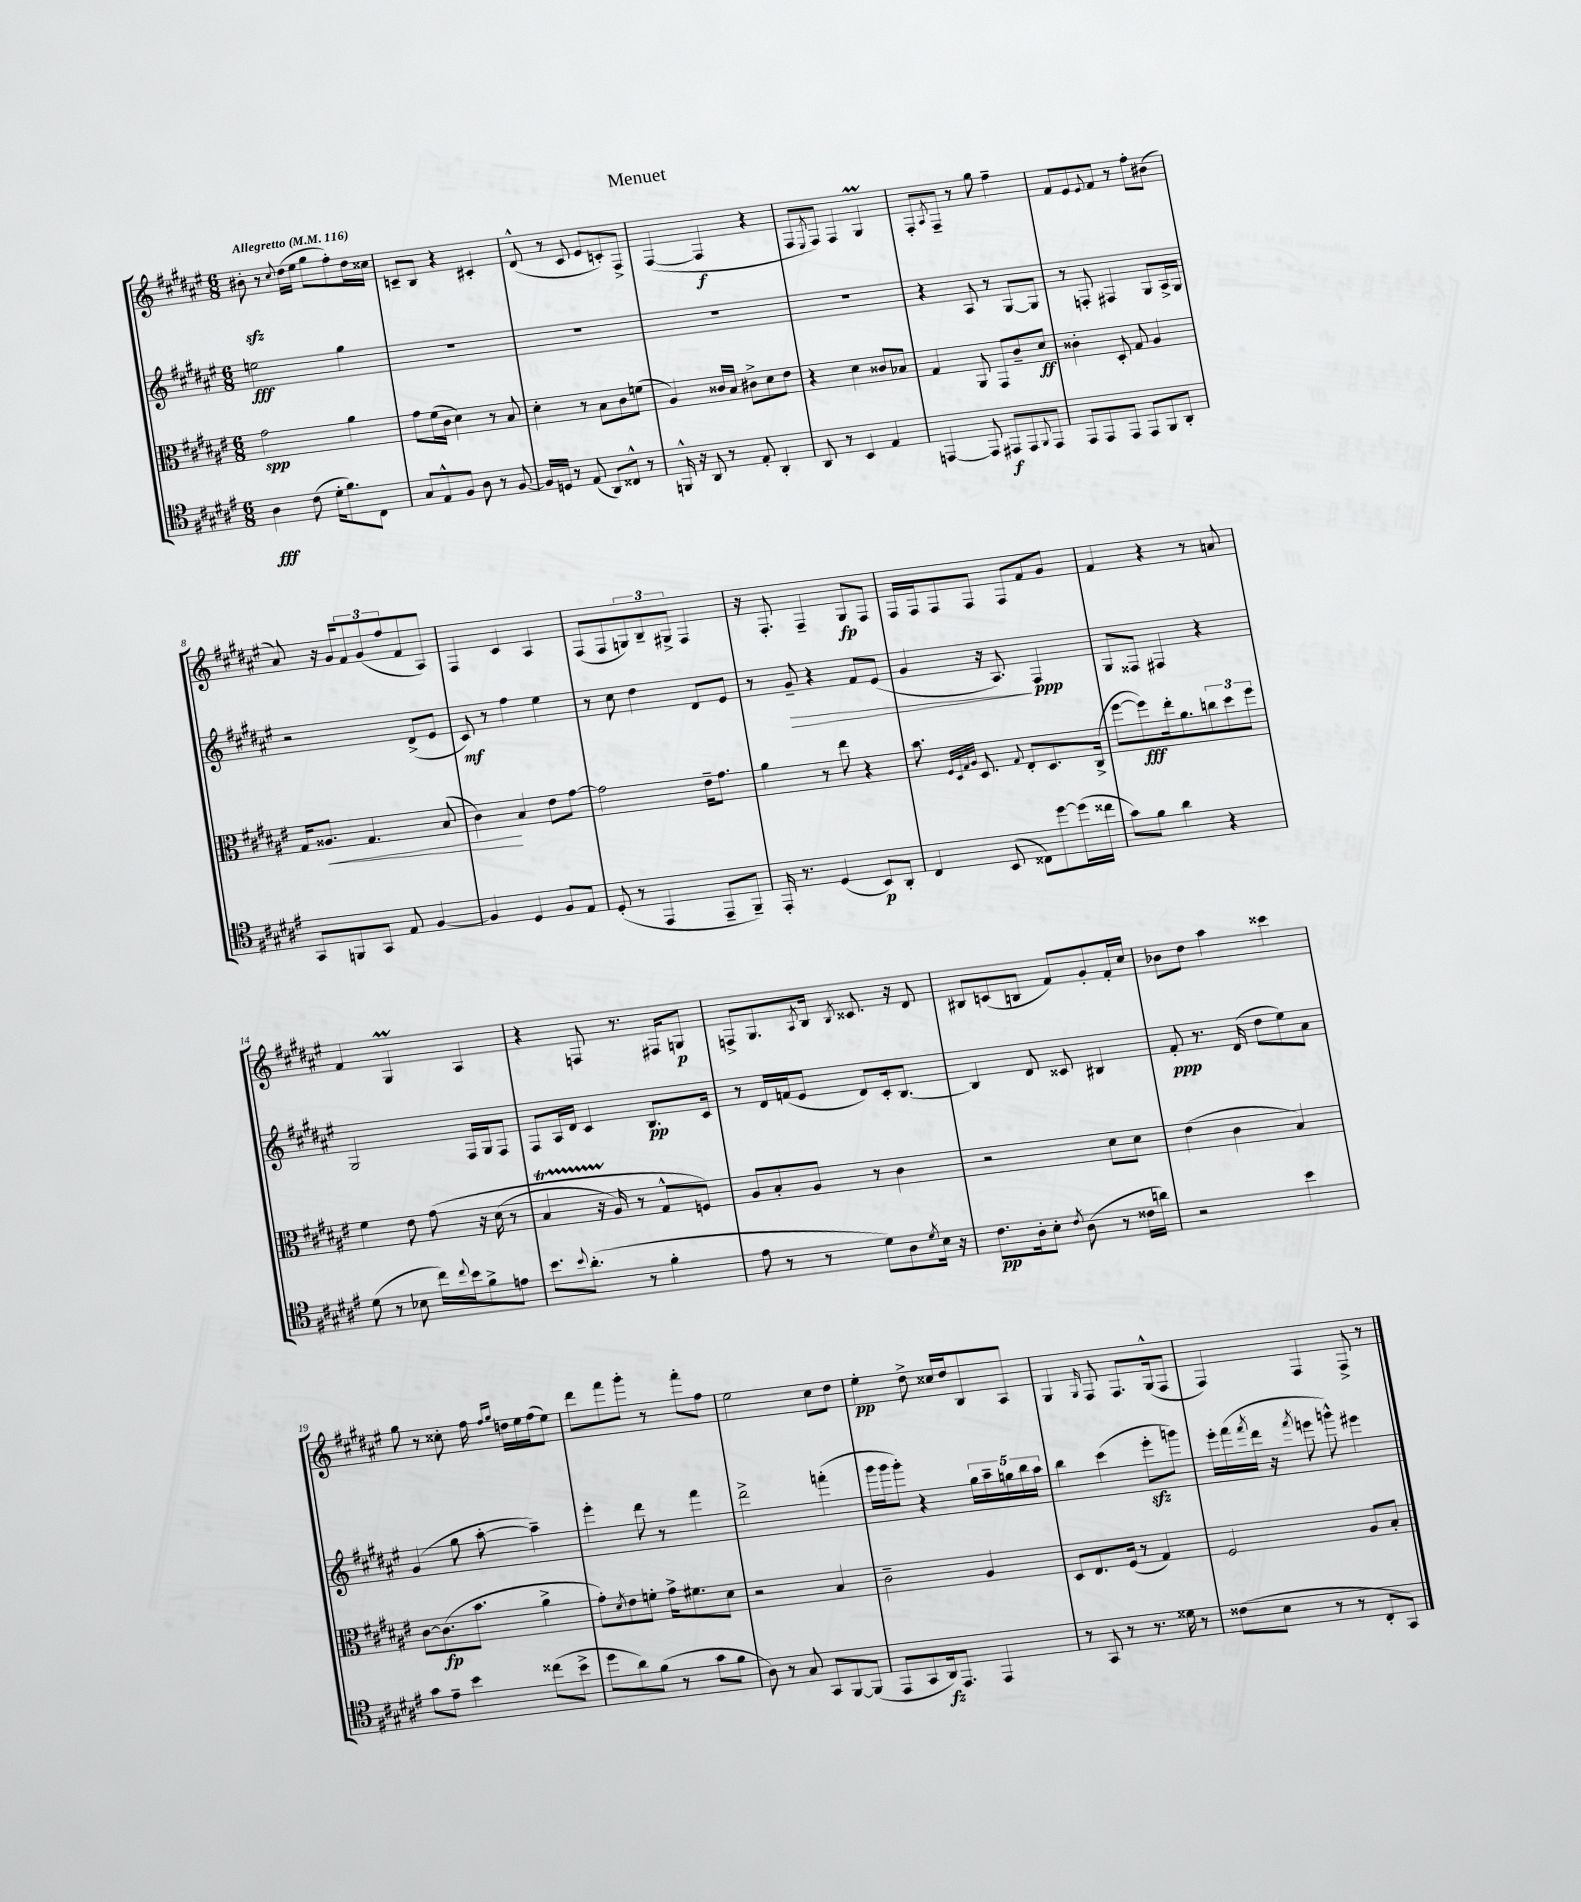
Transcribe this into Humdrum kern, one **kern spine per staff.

**kern	**dynam	**kern	**dynam	**kern	**dynam	**kern	**dynam
*part4	*part4	*part3	*part3	*part2	*part2	*part1	*part1
*staff4	*staff4	*staff3	*staff3	*staff2	*staff2	*staff1	*staff1
*clefC4	*	*clefC3	*	*clefG2	*	*clefG2	*
*k[f#c#g#d#a#e#]	*	*k[f#c#g#d#a#e#]	*	*k[f#c#g#d#a#e#]	*	*k[f#c#g#d#a#e#]	*
*M6/8	*	*M6/8	*	*M6/8	*	*M6/8	*
*MM116	*	*MM116	*	*MM116	*	*MM116	*
=1	=1	=1	=1	=1	=1	=1	=1
!	!	!	!	!	!	!LO:TX:a:B:t=Allegretto	!
4A#\	fff	2g#\	spp	2een\	fff	8b#Xzz'\	.
.	.	.	.	.	.	8r	.
.	.	.	.	.	.	8qqcc#/	.
(8c#\	.	.	.	.	.	(16dd#\LL	.
.	.	.	.	.	.	16ee#\JJ	.
16d#'\KL	.	.	.	.	.	8gg#\L	.
8.f#\)	.	.	.	.	.	.	.
.	.	4a#\	.	4gg#\	.	8ff#'\)	.
8C#\J	.	.	.	.	.	16dd#\L	.
.	.	.	.	.	.	16cc##X\JJ	.
=2	=2	=2	=2	=2	=2	=2	=2
8G#/L	.	8g#\L	.	2.r	.	8cn~/L	.
8E#^^/	.	(16f#\L	.	.	.	8B/J	.
.	.	16c#\JJ	.	.	.	.	.
8F#/J	.	4d#\)	.	.	.	4r	.
8A#\	.	.	.	.	.	.	.
8r	.	8r	.	.	.	4c#X'/	.
[8F#/	.	8B/	.	.	.	.	.
=3	=3	=3	=3	=3	=3	=3	=3
16F#/LL]	.	4d#'\	.	2.r	.	(8d#^^/	.
16Dn/JJ	.	.	.	.	.	.	.
8r	.	.	.	.	.	8r	.
(8E#/	.	8r	.	.	.	8c#/	.
8AA#/L)	.	8B\L	.	.	.	8e#/L	.
8C##X^^/J	.	8c#\	.	.	.	8cn'/)	.
8r	.	(8fn\J	.	.	.	8F#^/J	.
=4	=4	=4	=4	=4	=4	=4	=4
16FFn^^/	.	4A#/)	.	2.r	.	([4F#/	.
16r	.	.	.	.	.	.	.
8AA#/	.	.	.	.	.	.	.
8r	.	16c##X/LL	.	.	.	4F#/]	f
.	.	16B/JJ	.	.	.	.	.
8E#'/	.	8c#X^\L	.	.	.	.	.
4AA#'/	.	8d#\	.	.	.	4r	.
.	.	8e#\J	.	.	.	.	.
=5	=5	=5	=5	=5	=5	=5	=5
8AA#/	.	4r	.	2.r	.	8F#/L	.
.	.	.	.	.	.	8qE#/	.
8r	.	.	.	.	.	8F#/J)	.
4BB/	.	4d#\	.	.	.	4F#/	.
4E#/	.	8c##X/L	.	.	.	4G#M/	.
.	.	8B-X/J	.	.	.	.	.
=6	=6	=6	=6	=6	=6	=6	=6
[4EEn/	.	4G#/	.	4r	.	8F#'/L	.
.	.	.	.	.	.	8qA#/	.
.	.	.	.	.	.	8F#~/J	.
8EE/]	.	8AA#/	.	8A#/	.	8r	.
8EE#X/L	f	8GG#/L	.	8r	.	8gg#\	.
8EE#/	.	8c#~/	.	[8G#/L	.	4ff#~\	.
8qqFF#/	.	.	.	.	.	.	.
8EE#/J	.	8d#/J	ff	8G#/J]	.	.	.
=7	=7	=7	=7	=7	=7	=7	=7
8EE#/L	.	4c##X'\	.	8r	.	8f#/L	.
8EE#/	.	.	.	8Fn'/	.	8e#/	.
.	.	.	.	.	.	8qqe#/	.
8EE#/J	.	8D#'/	.	4F#X/	.	8f#/J	.
8EE#/L	.	8G#/	.	.	.	8r	.
8FF#/	.	4A#/	.	8G#/L	.	8ff#'\L	.
8AA#'/J	.	.	.	16A#^/L	.	(8b#X\J	.
.	.	.	.	16G#/JJ	.	.	.
!!LO:LB:g=z
=8	=8	=8	=8	=8	=8	=8	=8
8GG#/L	.	16G#/KL	.	2r	.	8a#/)	.
!	!	!	!LO:HP:b	!	!	!	!
.	.	8.A##X/J	<	.	.	.	.
8FFn/	.	.	.	.	.	16r	.
.	.	.	.	.	.	16g#/KL	.
8GG#/J	.	4.G#/	.	.	.	12f#/	.
.	.	.	.	.	.	(12g#/	.
8E#/	.	.	.	.	.	.	.
.	.	.	.	.	.	12ff#/	.
[4F#/	.	.	.	(8d#^/L	.	8f#/	.
.	.	(8B/	.	8e#/J	.	8A#/J)	.
=9	=9	=9	=9	=9	=9	=9	=9
4F#/]	.	4c#\)	.	8c#/)	mf	4F#/	.
.	.	.	.	8r	.	.	.
4D#/	.	4B/	[	4ff#\	.	4c#/	.
8F#/L	.	8e#\L	.	4ee#\	.	4A#/	.
8E#/J	.	[8g#\J	.	.	.	.	.
=10	=10	=10	=10	=10	=10	=10	=10
(8D#'/	.	2g#\]	.	8r	.	(8F#/L	.
8r	.	.	.	8cc#\	.	8F#/	.
4EE#/	.	.	.	4dd#\	.	12Gn/)	.
.	.	.	.	.	.	12B~/	.
.	.	.	.	.	.	12G#X^/J	.
8EE#~/L	.	16e#~\KL	.	8d#/L	.	4F#/	.
.	.	8.g#\J	.	.	.	.	.
8FF#~/J)	.	.	.	8e#/J	.	.	.
=11	=11	=11	=11	=11	=11	=11	=11
16EE#'/	.	4a#\	.	8r	.	16r	.
8.r	.	.	.	.	.	8.F#'/	.
!	!	!	!	!	!LO:HP:b	!	!
.	.	.	.	8g#~/	>	.	.
(4D#/	.	8r	.	4r	.	4F#~/	.
.	.	8ee#\	.	.	.	.	.
8BB/L)	p	4r	.	8f#/L	.	8G#/L	fp
8AA#'/J	.	.	.	(8e#/J	.	8F#/J	.
=12	=12	=12	=12	=12	=12	=12	=12
4C#/	.	8.b\	.	4g#/	.	16F#/LL	.
.	.	.	.	.	.	16F#/J	.
.	.	.	.	.	.	8F#/	.
.	.	32qqF#/LLL	.	.	.	.	.
.	.	32qqD#/	.	.	.	.	.
.	.	32qqG#/	.	.	.	.	.
.	.	32qqA#/JJJ	.	.	.	.	.
.	.	8.D#/	.	.	.	.	.
(8BB/	.	.	.	16r	.	8F#/J	.
.	.	.	.	8.A#/)	.	.	.
.	.	8qqG#/	.	.	.	.	.
8C##X\L)	.	8E#'/L	.	.	.	8F#/L	.
[8dd#\	.	8.D#/	.	4F#/	] ppp	8f#/	.
(16dd#\L]	.	.	.	.	.	8g#/J	.
16cc##X\JJ	.	(16C#^/Jk	.	.	.	.	.
=13	=13	=13	=13	=13	=13	=13	=13
8g#\L)	.	[8ff#\L	.	8G#/L	.	4f#/	.
8f#\J	.	8ff#\])	fff	8F##X/J	.	.	.
4a#\	.	16ee#'\k	.	4F#X/	.	4r	.
.	.	8.a#\	.	.	.	.	.
4r	.	12ccn\	.	4r	.	8r	.
.	.	12dd#\	.	.	.	.	.
.	.	.	.	.	.	8an/	.
.	.	12ff#\J	.	.	.	.	.
!!LO:LB:g=z
=14	=14	=14	=14	=14	=14	=14	=14
(8d#\	.	4f#\	.	2G#/	.	4f#/	.
8r	.	.	.	.	.	.	.
8B-X\	.	8e#\	.	.	.	4G#M/	.
16cc#\LL)	.	(8g#\	.	.	.	.	.
8qqcc#/	.	.	.	.	.	.	.
16b\J	.	.	.	.	.	.	.
8f#^\	.	16r	.	16F#/LL	.	4A#/	.
.	.	(16d#\	.	16G#/J	.	.	.
8en\J	.	8r	.	8F#/J	.	.	.
=15	=15	=15	=15	=15	=15	=15	=15
8.b\L	.	4BT/	.	8F#/L	.	4r	.
.	.	.	.	16A#/L	.	.	.
8qqb/	.	.	.	.	.	.	.
(8.a#'\J	.	.	.	16d#/JJ	.	.	.
.	.	16r	.	4c#/	.	8Fn/	.
.	.	16A#/)	.	.	.	.	.
8r	.	8r	.	.	.	8.r	.
4f#'\	.	8G#^^/L	.	8.B/L	pp	.	.
.	.	.	.	.	.	16F#X/KL	.
.	.	8Fn/J)	.	.	.	8Gn/J	p
.	.	.	.	16c#/Jk	.	.	.
=16	=16	=16	=16	=16	=16	=16	=16
8e#\	.	8A#/L	.	8r	.	8Fn^/L	.
8r	.	8B'/	.	16d#/LL	.	8.G#/	.
.	.	.	.	(16fn/J	.	.	.
8r	.	8A#/J	.	8e#/J	.	.	.
.	.	.	.	.	.	8qA#/	.
.	.	.	.	.	.	16B/Jk	.
.	.	.	.	.	.	8qB/	.
8d#\L)	.	8r	.	8d#/L)	.	8.c##X/	.
8A#\	.	4c#\	.	16c#'/k	.	.	.
.	.	.	.	[8.B/J	.	16r	.
8qd#/	.	.	.	.	.	.	.
16B\Jk	.	.	.	.	.	8d#/	.
16r	.	.	.	.	.	.	.
=17	=17	=17	=17	=17	=17	=17	=17
8.c#\L	pp	2r	.	4B/]	.	8B#X/L	.
.	.	.	.	.	.	(8cn/	.
16A#'\k	.	.	.	.	.	.	.
8B'\J	.	.	.	8d#/	.	8Bn/J	.
8qc#/	.	.	.	.	.	.	.
(8A#\	.	.	.	8c##X/	.	8f#/L)	.
8r	.	8d#\L	.	4B#X/	.	8g#'/	.
16c##X\LL	.	8d#\J	.	.	.	16f#'/L	.
16an\JJ)	.	.	.	.	.	16cc#/JJ	.
=18	=18	=18	=18	=18	=18	=18	=18
2r	.	(4e#\	.	8f#'/	ppp	8b-X\L	.
.	.	.	.	8.r	.	8dd#\J	.
.	.	4c#\	.	.	.	4aa#\	.
.	.	.	.	(16d#/	.	.	.
.	.	.	.	8dd#\L	.	.	.
4b\	.	4B/)	.	8ee#\)	.	4ccc##X\	.
.	.	.	.	8a#\J	.	.	.
!!LO:LB:g=z
=19	=19	=19	=19	=19	=19	=19	=19
8g#\L	.	[8c#\L	.	(4g#/	.	8gg#\	.
8e#~\J	.	(8.c#\]	fp	.	.	8r	.
4b\	.	.	.	8gg#\	.	8cc##X'\	.
.	.	8.b\J	.	.	.	.	.
.	.	.	.	[8aa#'\	.	16ff#\	.
.	.	.	.	.	.	16qqff#/LL	.
.	.	.	.	.	.	16qqgg#/JJ	.
.	.	.	.	.	.	16ddn\LL	.
(8cc##X\L	.	4a#^\	.	4aa#~\])	.	16ee#\	.
.	.	.	.	.	.	(16ff#\J	.
8b^\J	.	.	.	.	.	8ee#\J)	.
=20	=20	=20	=20	=20	=20	=20	=20
8dd#\L	.	8g#'\L)	.	4eee#'\	.	8ddd#\L	.
.	.	8qd#/	.	.	.	.	.
8a#\)	.	8e#\	.	.	.	8fff#\	.
(8f#\J	.	8fn'\J	.	8ddd#\	.	8ggg#'\J	.
8r	.	16g#^\KL	.	8r	.	8r	.
.	.	8.f#X\	.	.	.	.	.
8g#\L	.	.	.	4fff#\	.	8fff#'\L	.
8f#\J	.	8d#\J	.	.	.	8ff#\J	.
=21	=21	=21	=21	=21	=21	=21	=21
8A#\)	.	2r	.	2ddd#^\	.	2ee#\	.
8r	.	.	.	.	.	.	.
8G#/	.	.	.	.	.	.	.
8GG#/L	.	.	.	.	.	.	.
[8FF#/	.	4B/	.	(4fffn'\	.	8cc#\L	.
(8FF#/J]	.	.	.	.	.	8dd#\J	.
=22	=22	=22	=22	=22	=22	=22	=22
8EE#/L	.	2c#~\	.	16ggg#\LL	.	4ee#'\	pp
.	.	.	.	16ggg#\J	.	.	.
8GG#/	.	.	.	8ggg#'\J)	.	.	.
16AA#/k)	fz	.	.	4r	.	8dd#^\	.
8.EE#/J	.	.	.	.	.	.	.
.	.	.	.	.	.	16cc##X/LL	.
.	.	.	.	.	.	16dd#/J	.
4EE#/	.	4A#/	.	20gg#\LL	.	8B/	.
.	.	.	.	20aa#~\	.	.	.
.	.	.	.	20ggn\	.	.	.
.	.	.	.	.	.	8A#/J	.
.	.	.	.	20bb\	.	.	.
.	.	.	.	20aa#\JJ	.	.	.
=23	=23	=23	=23	=23	=23	=23	=23
8r	.	8D#/L	.	4bb\	.	4G#/	.
8GG#/	.	8.E#/	.	.	.	.	.
.	.	.	.	.	.	16qqG#/	.
8r	.	.	.	(4ccc#\	.	8F#/	.
.	.	(16F#/Jk	.	.	.	.	.
8.r	.	8r	.	.	.	8.F#/L	.
.	.	4G#/)	.	8eee#zz'\L	.	.	.
16d##X\	.	.	.	.	.	(16G#^^/k	.
8r	.	.	.	8gggn\J)	.	8F#/J	.
=24	=24	=24	=24	=24	=24	=24	=24
(8c##X\L	.	2F#/	.	16eee#'\LL	.	4F#/)	.
.	.	.	.	(16fff#\	.	.	.
.	.	.	.	8qfff#/	.	.	.
8B\J	.	.	.	16ddd#\JJ	.	.	.
.	.	.	.	16r	.	.	.
.	.	.	.	8qfff#/	.	.	.
8r	.	.	.	8eeen\	.	4F#/	.
8r	.	.	.	8gggn^^\)	.	.	.
8C#'/L	.	8A#/L	.	4eee#X\	.	8F#^/	.
8GG#/J)	.	8B'/J	.	.	.	8r	.
==	==	==	==	==	==	==	==
*-	*-	*-	*-	*-	*-	*-	*-
